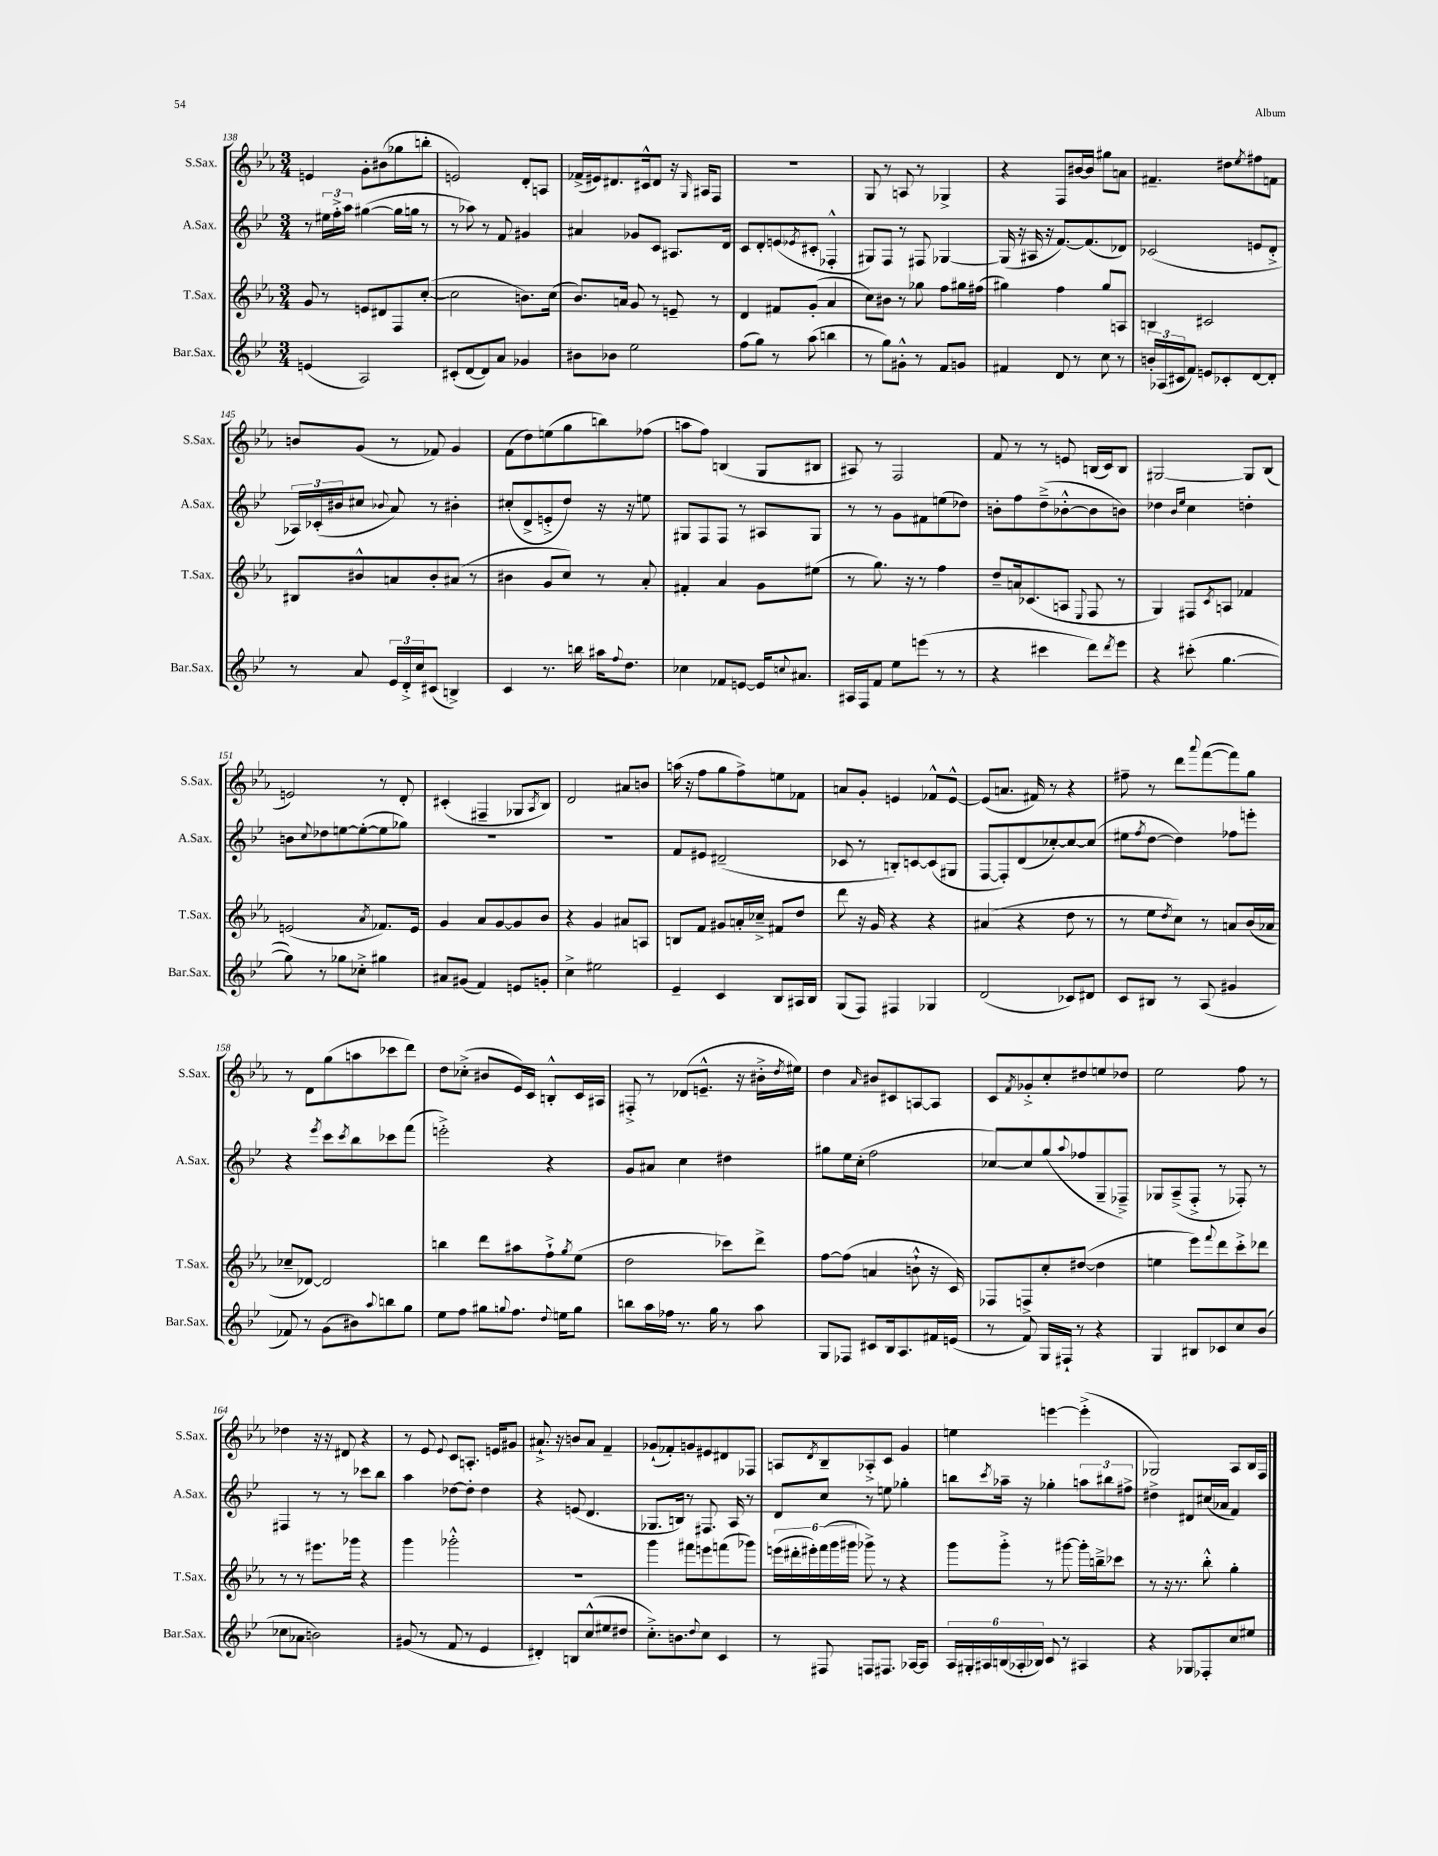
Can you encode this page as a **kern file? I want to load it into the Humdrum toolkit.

**kern	**kern	**kern	**kern
*staff4	*staff3	*staff2	*staff1
*clefG2	*clefG2	*clefG2	*clefG2
*k[b-e-]	*k[b-e-a-]	*k[b-e-]	*k[b-e-a-]
*M3/4	*M3/4	*M3/4	*M3/4
(4e	8g	8r	4e
.	8r	24ee#	.
.	.	24ff'^	.
.	.	24aa	.
2A)	8e	([4gg#	8g'
.	8d#	.	(8b#
.	8F	16gg#]	8gg-
.	.	16gg	.
.	([8cc'	8r	8bb'
=	=	=	=
(8c#'	2cc]	8r	2e)
[8d	.	8aa-)	.
8d])	.	8r	.
8a	.	8f	.
4g-	8.b)	4g#	8d'
.	.	.	8A
.	(16cc	.	.
=	=	=	=
8b#	8.b-)	4a#	(16f-^
.	.	.	16e#)
8b-	.	.	8.d#
.	16a	.	.
2ee-	8g	8g-	.
.	.	.	16c#^^
.	8r	8c	8d#
.	8e~	8.A#	16r
.	.	.	16qqG
.	.	.	16A#
.	8r	.	8F
.	.	16d	.
=	=	=	=
(8ff	4d	8c	2.r
8gg)	.	8d'	.
8r	8f#	(8e	.
.	.	8qe-	.
(8aa	(8g'	8c#'	.
4bb	4a-	4F-'^^	.
=	=	=	=
8r	8cc)	8G#)	8G
8gg)	8b#	8F	8r
8g#'^^	8r	8r	8A
8r	8gg-	8F#	8r
8f	8ff	[4G-	4G-^
8g	16gg#	.	.
.	(16ff#	.	.
=	=	=	=
4f#	4gg#)	(16G-]	4r
.	.	16r	.
.	.	16A#	.
.	.	16r	.
8d	4ff	[8.f)	8F
8r	.	.	[16b#
.	.	(8.f]	16b#]
8cc	8gg#	.	8gg#
8r	8A	8d-)	8a
=	=	=	=
24b'	4B	(2c-	4.f#~
(24A-	.	.	.
24c#	.	.	.
8f)	.	.	.
8e	2c#	.	.
8c-'	.	.	8dd#
.	.	.	8qee-
[8d	.	8e	8ff#
8d']	.	8d'^	8f
=	=	=	=
8r	8B#	24A-)	8b
.	.	(24c-'	.
.	.	24b#	.
8a	8b#^^	8cc#	(8g
.	.	8qqb-	.
24e-	8a	8a)	8r
24d'^	.	.	.
24cc	.	.	.
(8c#	8b#'	8r	8f-)
4B^)	(8a#	4b#'	4g
.	8r	.	.
=	=	=	=
4c	4b#	(8cc#'	(8f
.	.	8d^	8dd)
8.r	8g	8e'^	(8ee
.	8cc)	8dd)	8gg
16bb	.	.	.
16aa#	8r	16r	8bb)
8qqff	.	.	.
8.dd	.	16r	.
.	8a-'	8ee	(8ff-
=	=	=	=
4cc-	4f#'	8G#	8aa
.	.	8F	8ff)
8f-	4a-	8F	(4B
[8e	.	8r	.
16e]	8g	8A#	8G
8qqcc	.	.	.
8.a#	.	.	.
.	(8ee#	8G#	8B#
=	=	=	=
16A#	8r	8r	8A#)
16F	.	.	.
8f	8.gg)	8r	8r
8ee-	.	8g	2F
.	16r	.	.
(8eee	8r	8f#	.
8r	4ff	(8ee	.
8r	.	8dd-)	.
=	=	=	=
4r	8dd~	8b'	8f
.	16a	8ff	8r
.	(8.c-	.	.
4ccc#	.	(8dd~^	8r
.	8A	[8b-'^^	8e
.	8qqE-	.	.
8ddd)	8F	8b-]	(16B
.	.	.	16c)
8qddd	.	.	.
8eee-	8r	8b)	8B
=	=	=	=
4r	4G)	4dd-	[2G#
.	.	16qqb-	.
.	.	16qqee-	.
(8ccc#'	8F#	4cc	.
.	8qc	.	.
[4.gg	8A	.	.
.	4f-	4dd'	8G#]
.	.	.	(8B-
=	=	=	=
8gg])	(2e	8b	2e)
.	.	8qqcc	.
8r	.	8dd-	.
8gg-	.	[8ee	.
8cc-'^	.	(8ee'_	.
.	8qa-	.	.
4gg#	8.f-)	8ee]	8r
.	.	8gg-)	8d'
.	16e	.	.
=	=	=	=
8a#	4g	2.r	(4c#'
(8g#	.	.	.
4f)	8a-	.	4F#~
.	[8g	.	.
8e	8g]	.	8G-
.	.	.	8qA-
8g'	8b-	.	8B-)
=	=	=	=
4cc^	4r	2.r	2d
2ee#	4g	.	.
.	8a#	.	8a#
.	8A	.	8b
=	=	=	=
4e-~	8B	8f	(16aa
.	.	.	16r
.	8f	8e#	8ff
4c	8g#	(2d#~	8gg
.	16a'	.	8ff^)
.	16cc-~^	.	.
8B-	8f#	.	8ee
16A#	8dd	.	8f-
16B-	.	.	.
=	=	=	=
(8G	8ddd	8c-	8a
8F)	16r	8r	8g'
.	16g	.	.
4F#	4r	8B')	4e
.	.	[8c	.
4G-	4r	(8c]	8f-^^
.	.	8G#	[8e^^
=	=	=	=
(2d	(4a#	[8F	(8e]
.	.	8F'])	8.a
.	4r	(8d	.
.	.	.	16f#)
.	.	[8cc-')	8r
8c-)	8dd	8cc-_	4r
8d#	8r	(8cc-]	.
=	=	=	=
8c	8r	8ee#	8ff#~
.	.	8qff	.
8B#	8ee-	[8dd	8r
.	8qdd	.	.
8r	8cc)	4dd])	8ddd
.	.	.	8qqaaa-
(8A	8r	.	([8fff
4g#	8a	8ff-	8fff])
.	(16b-	8eee'	8gg
.	16a-	.	.
=	=	=	=
8f-)	8cc-~	4r	8r
8r	[8d-)	.	8d
.	.	8qeee-	.
(8g	2d-]	8ccc	(8gg
.	.	8qccc	.
8b#)	.	8bb-	8aa
8qqaa	.	.	.
8bb	.	8ccc-	8ccc-
8gg	.	(8fff	8ddd)
=	=	=	=
8ee-	4bb	2eee'^)	8dd
8ff	.	.	(8cc-'^
8gg#	8ddd	.	8b#
8qqgg	.	.	.
8.ff	8aa#	.	16e-)
.	.	.	16c
.	8ff`^	4r	8B'^^
8qqdd	.	.	.
16ee	.	.	.
.	8qgg	.	.
8gg	(8ee-	.	16c
.	.	.	16A#
=	=	=	=
8bb	2dd	8g	8F#'^
16aa	.	8a#	8r
16ff-	.	.	.
8.r	.	4cc	(8d-
.	.	.	8.e~^^
16gg	.	.	.
8r	8ccc-)	4dd#	.
.	.	.	16r
8aa	8ddd^	.	16b#'^
.	.	.	8qdd
.	.	.	16ee#)
=	=	=	=
8G	[8ff	8gg#	4dd
8F-	(8ff]	16ee-	.
.	.	(16cc'	.
.	.	.	16qqa-
8c#	4a	2ff	8b#
16B-	.	.	8c#
8.A	.	.	.
.	8b`^^	.	[8A
16f#	16r	.	8A]
(16e	16c)	.	.
=	=	=	=
8r	8F-	[8cc-)	8c
.	.	.	8qf
8f)	8F^	8cc-]	8g-'^
16G	8cc'	(8gg	8cc'
16F#`	.	.	.
.	.	8qqaa	.
8r	([8dd#	8ff-	8dd#
4r	4dd#]	8G~	8ee
.	.	8F-~^)	8dd-
=	=	=	=
4G	4ee	8G-	2ee-
.	.	(8A~^	.
8B#	8eee-)	8F'^	.
.	8qqfff	.	.
8c-	8ddd	8r	.
8cc	8ccc'^	8F-')	8ff
(8b-	8ddd-	8r	8r
=	=	=	=
8cc-	8r	4F#	4dd-
8a-	8r	.	.
2b)	8.eee#	8r	16r
.	.	.	16r
.	.	8r	8d#
.	16ggg-	.	.
.	4r	8ccc-	4r
.	.	8bb-	.
=	=	=	=
(8g#	4ggg	4aa	8r
8r	.	.	8e-
.	.	.	8qqe-
8f	2ggg-'^^	[8dd-	8c
8r	.	8dd-']	8.A'
4e-	.	4dd-	.
.	.	.	16e
.	.	.	8g#
=	=	=	=
4d#')	2.r	4r	8.a#`^
.	.	.	16r
8B	.	(8e	8b
(8cc^^	.	4.d	8a#
8ee#	.	.	4f~
8dd#	.	.	.
=	=	=	=
8.cc'^)	4ggg	8.G-	(8g-`
.	.	.	8f-')
8.b	.	16B)	.
.	8fff#	8r	8g
8qqdd	.	.	.
8cc	8eee	8.F#	8e#
4c	(8fff	.	8d#
.	.	16A	.
.	8ggg-)	8r	8F-
=	=	=	=
8r	(24eee	8d	8A
.	24ddd#'	.	.
.	24eee#')	.	.
.	.	.	8qd
8F#	(24fff	8cc	8B-~
.	24ggg	.	.
.	24ggg#	.	.
8F	8ggg-^)	8r	8A-'^
8.F#	8r	8ee	8c
.	4r	4gg-'	4g
[16A-	.	.	.
8A-]	.	.	.
=	=	=	=
24A	8ggg	8bb	4ee
24G#'	.	.	.
24A#	.	.	.
.	.	8qccc	.
(24B	8ggg'^	16aa-~	.
24A-'	.	.	.
.	.	16r	.
24B-)	.	.	.
8c	8r	4gg-'	[4eee
8r	[8ggg#	.	.
4A#	16ggg#']	12aa	(4eee'^]
.	16bb~^	.	.
.	.	12bb#	.
.	8ccc-	.	.
.	.	12ff#^	.
=	=	=	=
4r	8r	4dd#^	2G-)
.	16r	.	.
.	8.r	.	.
8G-	.	8d#	.
8F-'	8bb-'^^	(16cc#	.
.	.	16a-	.
8cc	4gg'	4f)	8A-
8ee#	.	.	16B-
.	.	.	16F
==	==	==	==
*-	*-	*-	*-
